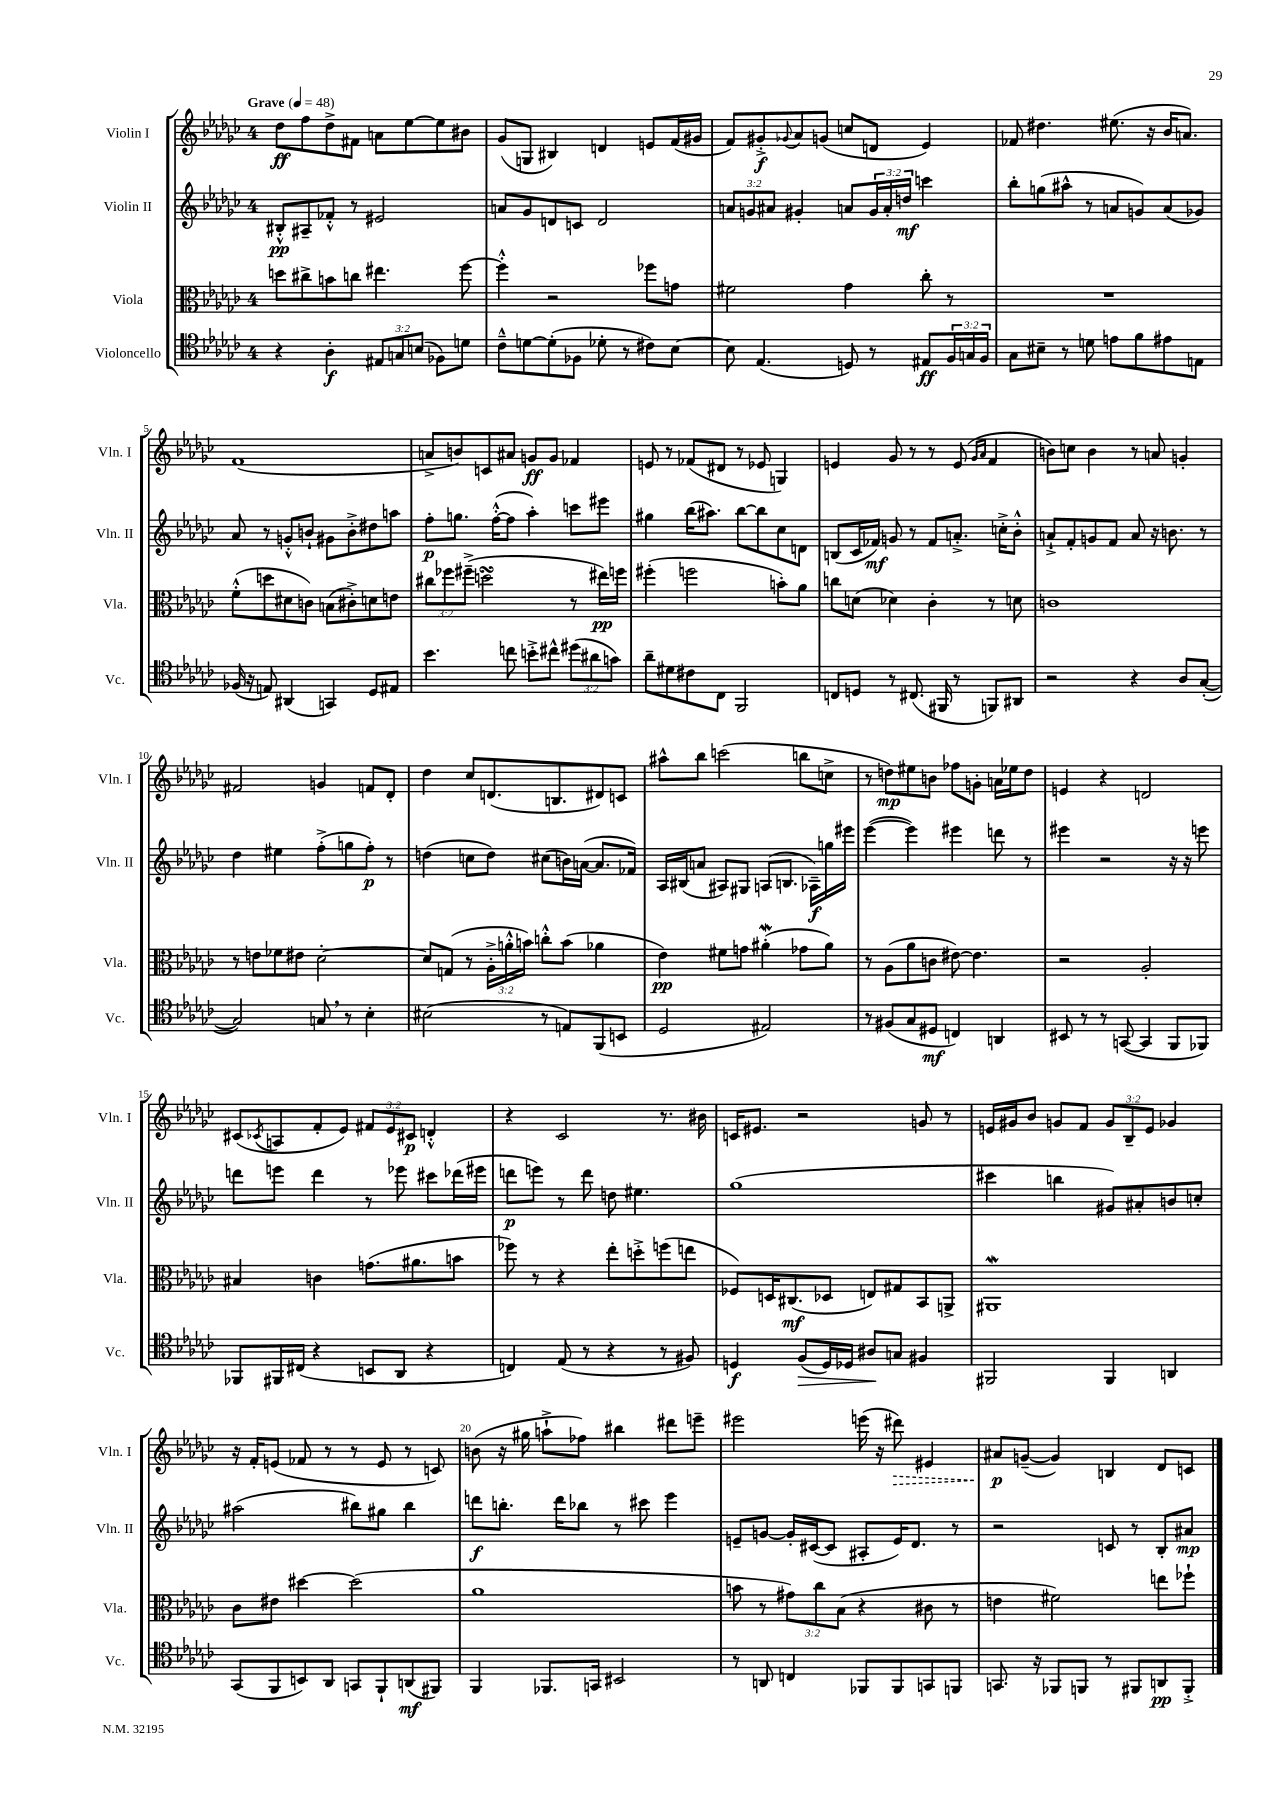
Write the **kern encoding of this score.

**kern	**kern	**kern	**kern
*staff4	*staff3	*staff2	*staff1
*clefC4	*clefC3	*clefG2	*clefG2
*k[b-e-a-d-g-c-]	*k[b-e-a-d-g-c-]	*k[b-e-a-d-g-c-]	*k[b-e-a-d-g-c-]
*M4/4	*M4/4	*M4/4	*M4/4
*MM48	*MM48	*MM48	*MM48
4r	8dd	8B#'^^	8dd-
.	8cc#^	8A#~	8ff
4A-'	8b	8f-'^^	8dd-^
.	8cc	8r	8f#
12E#	4.ee#	2e#	8a
12G	.	.	.
.	.	.	[8ee-
(12B	.	.	.
8F-)	.	.	8ee-]
8d	[8ff	.	8b#
=	=	=	=
8c-~^^	4ff'^^]	8a	(8g-
[8d	.	8g-	8G
(8d']	2r	8d	4B#)
8F-	.	8c	.
8d-'	.	2d	4d
8r	.	.	.
8c#)	8ff-	.	8e
[8B-	8g	.	(16f
.	.	.	16g#
=	=	=	=
8B-]	2f#	12a	8f)
.	.	12g	.
(4.E-	.	.	8g#'^
.	.	12a#	.
.	.	.	8qqg-
.	.	4g#'	8a-
.	.	.	(8g
8D)	4g-	8a	8cc
8r	.	24g#	8d
.	.	24a'	.
.	.	24dd	.
8E#	8cc-'	4ccc	4e-)
24F	8r	.	.
24G	.	.	.
24F	.	.	.
=	=	=	=
8G-	1r	8bb-'	8f-
8B#~	.	(8gg	4.dd#
8r	.	8aa#^^	.
8d	.	8r	.
8e	.	8a	(8.ee#
8f	.	8g)	.
.	.	.	16r
8e#	.	(8a	16b-
.	.	.	8.a)
8E	.	8g-)	.
=	=	=	=
(16F-	(8f'^^	8a-	(1f
16r	.	.	.
8E)	8dd	8r	.
(4AA#	8d#	8g'^^	.
.	8c)	8b`	.
4GG)	(8B	8g#	.
.	8c#'^)	8b'^	.
8D-	8d	8dd#	.
8E#	8e	8aa	.
=	=	=	=
4.b-	12cc#	8ff'	8a^
.	12ff-	.	.
.	.	8.gg	8b)
.	(12ff#~^	.	.
.	2dd	.	8c
.	.	([16ff'^^	.
8cc	.	8ff]	8a#
8b'^	.	4aa-')	8g
8cc#^^	.	.	8g
(12dd#	8r	8ccc	4f-
12a#	.	.	.
.	16ee#)	8eee#	.
12g)	.	.	.
.	16ff	.	.
=	=	=	=
8a-~	(4ff#'	4gg#	8e
8d#	.	.	8r
8c#	2ff	(16bb-	(8f-
.	.	8.aa#)	.
8C-	.	.	8d#
2FF	.	[8bb-	8r
.	.	8bb-]	8e-
.	8b')	8cc-	4G)
.	8a-	8d	.
=	=	=	=
8C	8cc	(8B	4e
8D	(8d	16c-	.
.	.	16f-)	.
8r	4d-)	8g	8g-
(8.C#	.	8r	8r
.	4c-'	8f-	8r
16FF#	.	.	.
8r	.	8.a'^	(8e
.	.	.	16qqg-
.	.	.	16qqa-
8FF)	8r	.	4f
.	.	16cc'^	.
8AA#	8d	8b-'^^	.
=	=	=	=
2r	1c	8a`^	8b)
.	.	8f'	8cc
.	.	8g	4b
.	.	8f	.
4r	.	8a	8r
.	.	16r	8a
.	.	8.b	.
8A-	.	.	4g'
([8G-'	.	8r	.
=	=	=	=
2G-])	8r	4dd-	2f#
.	8e	.	.
.	8f-	4ee#	.
.	8e#	.	.
8G	[2d-'	(8ff'^	4g
8r	.	8gg	.
4B-'	.	8ff')	8f
.	.	8r	8d-'
=	=	=	=
(2B#	8d-]	(4dd	4dd-
.	(8G	.	.
.	8r	8cc	8cc-
.	24A-'^	8dd)	(8.d
.	24a'^^	.	.
.	24b)	.	.
8r	8cc'^^	(8cc#	.
.	.	.	8.B
8E)	(8b	16b)	.
.	.	([16a	.
(8FF	4a-	8.a]	8d#)
8BB	.	.	8c
.	.	16f-)	.
=	=	=	=
2D-	4e-)	16A-	8aa#^^
.	.	(16B#	.
.	.	8a	8bb-
.	8f#	8A#)	(2ccc
.	8g	8G#	.
2E#)	(4a#'	(8A	.
.	.	8.B	.
.	8g-	.	8bb
.	.	16A-~)	.
.	8a#)	16gg	8cc^
.	.	16eee#	.
=	=	=	=
8r	8r	([4eee-	8r
(8F#	(8A-	.	8dd)
8G-	8a-	4eee-])	8ee#
8D#	8c	.	8b
4C)	[8e#)	4eee#	8ff-
.	4.e#]	.	8g'
4AA	.	8ddd	16a
.	.	.	16ee-
.	.	8r	8dd
=	=	=	=
8BB#	2r	4eee#	4e
8r	.	.	.
8r	.	2r	4r
([8GG	.	.	.
4GG]	2A-'	.	2d
8FF	.	16r	.
.	.	16r	.
8FF-)	.	8eee	.
=	=	=	=
8FF-	4B#	8ddd	(8c#
.	.	.	8qc-
16FF#	.	8eee	8A
(16C#	.	.	.
4r	4c	4ddd	8f'
.	.	.	8e-)
8BB	(8.g	8r	12f#
.	.	.	12e-
8AA-	.	8eee-	.
.	.	.	12c#
.	8.a#	.	.
4r	.	8ccc#	4d'^^
.	8b	(16ddd-	.
.	.	16eee#	.
=	=	=	=
4C)	8ff-)	8ddd	4r
.	8r	8eee)	.
(8E-	4r	8r	2c-
8r	.	8ddd	.
4r	8ee-'	8dd	.
.	8dd'^	4.ee#	.
8r	(8ff	.	8.r
8F#)	8ee	.	.
.	.	.	16b#
=	=	=	=
4D	8F-)	(1gg-	16c
.	.	.	8.e#
.	16D	.	.
.	(8.C#	.	.
(8F	.	.	2r
16D)	8D-	.	.
16D-	.	.	.
8A#	8E)	.	.
8G	8G#	.	.
4F#	8BB-	.	8g
.	8AA^	.	8r
=	=	=	=
2FF#	1AA#	4ccc#	16e
.	.	.	16g#
.	.	.	8b-
.	.	4bb	8g
.	.	.	8f
4FF#	.	8g#)	12g
.	.	.	12B-~
.	.	8a#'	.
.	.	.	12e
4AA	.	8b	4g-
.	.	8cc'	.
=	=	=	=
(8GG-	8c-	(2aa#	16r
.	.	.	16f'
8FF	8e#	.	(8e
8BB)	[4dd#	.	8f-
8AA-	.	.	8r
8GG	(2dd#]	8bb#)	8r
8FF`	.	8gg#	8e
(8AA	.	4bb#	8r
8FF#)	.	.	8c)
=	=	=	=
4FF	1a-	8ddd	(8b
.	.	8.bb'	16r
.	.	.	16gg#
8.FF-	.	.	8aa`^
.	.	16ddd	.
.	.	8bb-	8ff-)
16GG	.	.	.
2BB#	.	8r	4bb#
.	.	8ccc#	.
.	.	4eee-	8ddd#
.	.	.	8eee~
=	=	=	=
8r	8b	8e~	2eee#
8AA	8r	[8g	.
4C	12g#)	16g']	.
.	.	([16c#	.
.	12cc-	.	.
.	.	8c#]	.
.	(12B-	.	.
8FF-	4r	8A#'	(16eee
.	.	.	16r
8FF-	.	16e)	8ddd#)
.	.	8.d-	.
8GG	8c#	.	4e#
8FF	8r	8r	.
=	=	=	=
8.GG	4e	2r	8a#
.	.	.	([8g~
16r	.	.	.
8FF-	2f#)	.	4g])
8FF	.	.	.
8r	.	8c	4B
8FF#	.	8r	.
8AA	8ee	8B-'	8d-
8FF#'^	8ff-`	8a#	8c
==	==	==	==
*-	*-	*-	*-
